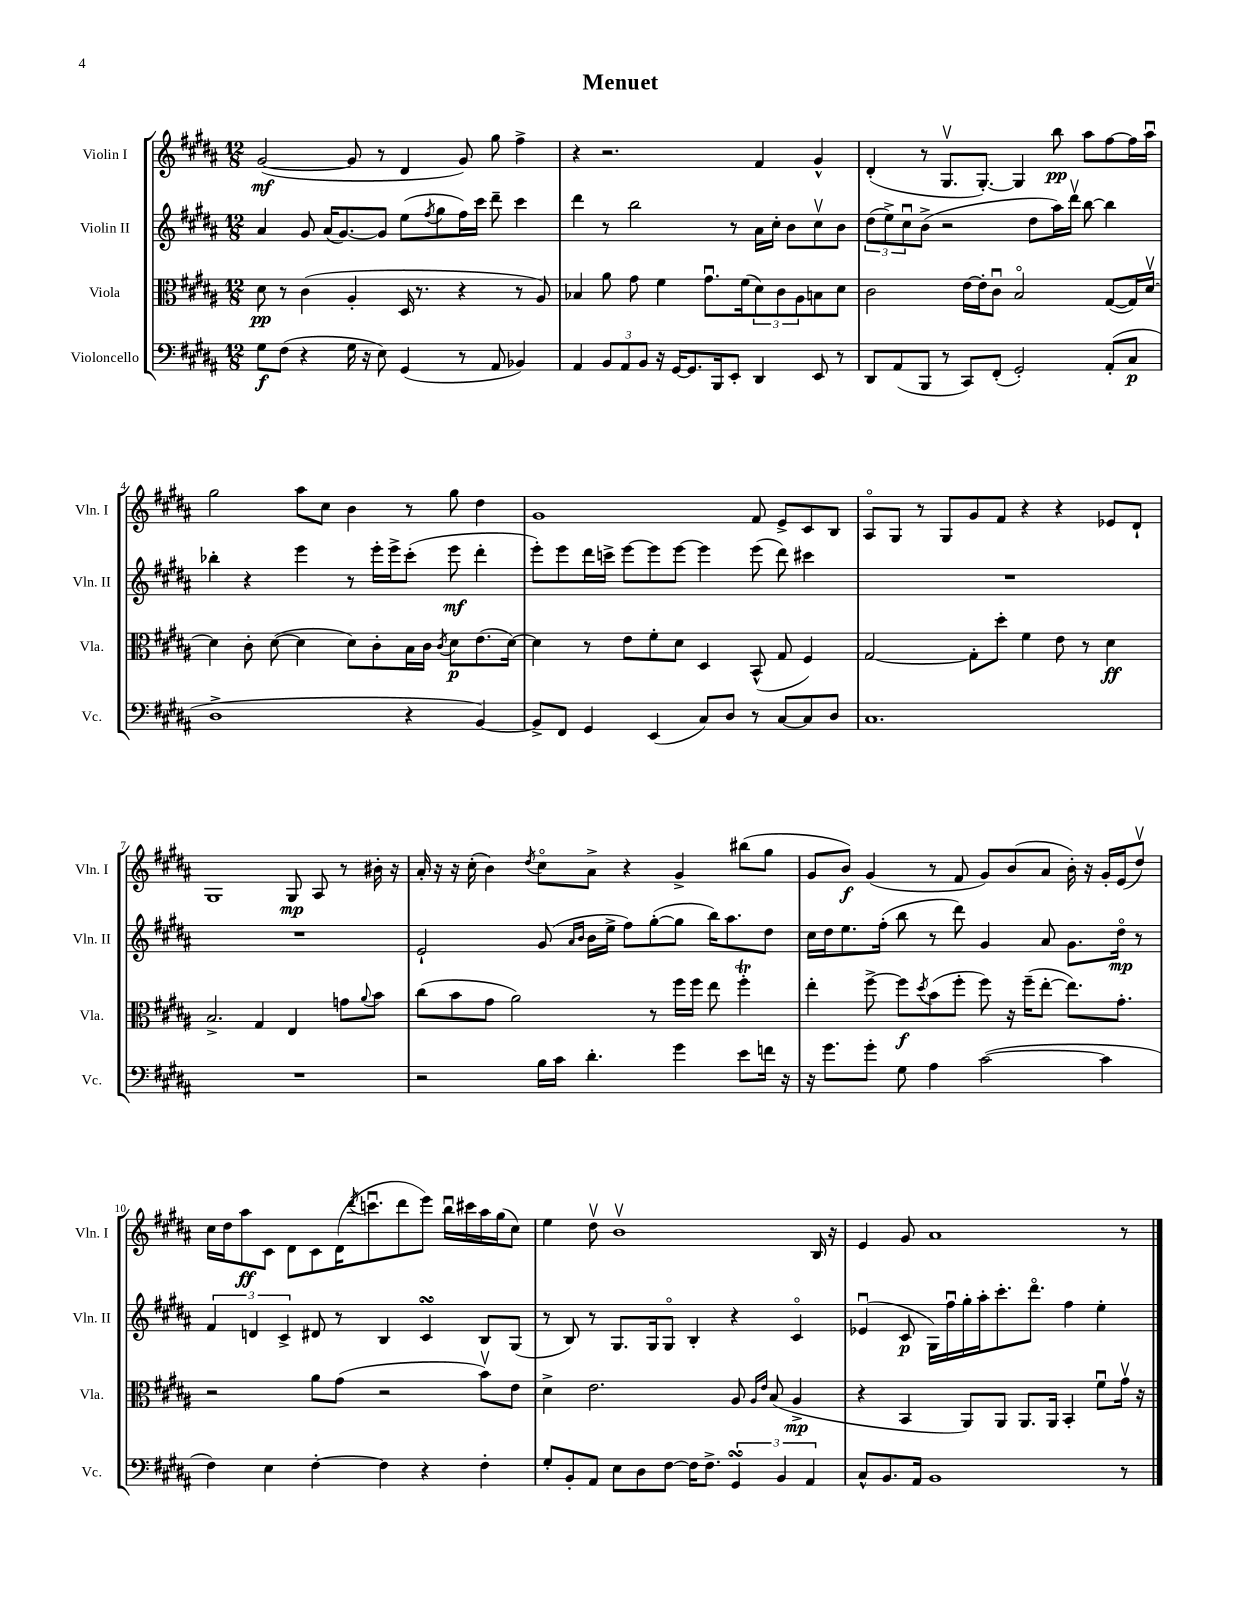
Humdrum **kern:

**kern	**kern	**kern	**kern
*staff4	*staff3	*staff2	*staff1
*clefF4	*clefC3	*clefG2	*clefG2
*k[f#c#g#d#a#]	*k[f#c#g#d#a#]	*k[f#c#g#d#a#]	*k[f#c#g#d#a#]
*M12/8	*M12/8	*M12/8	*M12/8
8G#	8d#	4a#	([2g#
(8F#	8r	.	.
4r	(4c#	8g#	.
.	.	(16a#	.
.	.	[8.g#)	.
16G#	4A#'	.	8g#]
16r	.	.	.
8E)	.	8g#]	8r
(4GG#	16D#	(8ee	4d#
.	8.r	.	.
.	.	8qff#	.
.	.	8gg#	.
8r	4r	16ff#)	8g#)
.	.	16ccc#	.
8AA#	.	8ddd#~	8gg#
4BB-)	8r	4ccc#	4ff#^
.	8A#)	.	.
=	=	=	=
4AA#	4B-	4ddd#	4r
12BB	8a#	8r	2.r
12AA#	.	.	.
.	8g#	2bb	.
12BB	.	.	.
16r	4f#	.	.
[16GG#	.	.	.
8.GG#]	.	.	.
.	8.g#u	.	.
16BBB	.	.	.
8EE'	.	8r	.
.	(16f#	.	.
4DD#	12d#)	16a#	4f#
.	.	16cc#'	.
.	12c#	.	.
.	.	8b	.
.	12A#	.	.
8EE	8B	8cc#v	4g#^^
8r	8d#	8b	.
=	=	=	=
8DD#	2c#	(12dd#	(4d#'
.	.	12ee^)	.
(8AA#	.	.	.
.	.	12cc#u	.
8BBB	.	(8b^	8r
8r	.	2r	8.G#v
8CC#)	[16e	.	.
.	16e']	.	[8.G#')
(8FF#'	8c#u	.	.
2GG#')	2Bo	.	4G#]
.	.	8dd#	.
.	.	16aa#)	8bb
.	.	16ddd#v	.
.	.	[8bb	8aa#
(8AA#'	([8G#	4bb]	[8ff#
8C#	16G#])	.	16ff#]
.	[16d#v	.	16aa#u
=	=	=	=
1D#^	4d#]	4bb-'	2gg#
.	8c#'	4r	.
.	([8d#	.	.
.	4d#]	4eee	8aa#
.	.	.	8cc#
.	8d#)	8r	4b
.	8c#'	16eee'	.
.	.	16eee^	.
4r	16B	(8ccc#'	8r
.	16c#	.	.
.	8qc#	.	.
.	8d#	8eee	8gg#
[4BB)	(8.e	4ddd#'	4dd#
.	[16d#)	.	.
=	=	=	=
8BB^]	4d#]	8eee')	1g#
8FF#	.	8eee	.
4GG#	8r	16ddd#	.
.	.	16ccc^	.
.	8e	[8eee	.
(4EE	8f#'	8eee]	.
.	8d#	[8eee	.
8C#)	4D#	4eee]	.
8D#	.	.	.
8r	(8BB^^	(8eee	8f#
[8C#	8G#	8ddd#)	8e^
8C#]	4F#)	4ccc#	8c#
8D#	.	.	8B
=	=	=	=
1.C#	[2G#	1.r	8A#o
.	.	.	8G#
.	.	.	8r
.	.	.	8G#
.	8G#']	.	8g#
.	8dd#'	.	8f#
.	4f#	.	4r
.	8e	.	4r
.	8r	.	.
.	4d#	.	8e-
.	.	.	8d#`
=	=	=	=
1.r	2.B^	1.r	1G#
.	4G#	.	.
.	4E	.	8G#
.	.	.	8A#
.	8g	.	8r
.	8qqa#	.	.
.	8b	.	16b#'
.	.	.	16r
=	=	=	=
2r	(8cc#	2e`	16a#'
.	.	.	16r
.	8b	.	16r
.	.	.	(16cc#'
.	8g#	.	4b)
.	2a#)	.	.
.	.	.	8qdd#
16B	.	(8g#	8cc#o
16c#	.	.	.
.	.	16qqa#	.
.	.	16qqb	.
4.d#'	.	16b	8a#^
.	.	16ee^	.
.	.	8ff#)	4r
.	8r	([8gg#'	.
4g#	16ff#	8gg#]	4g#^
.	16ff#	.	.
.	8ee	16bb)	.
.	.	8.aa#	.
8e	4ff#'	.	(8bb#
16f	.	8dd#	8gg#
16r	.	.	.
=	=	=	=
16r	4ee'	16cc#	8g#
8.g#	.	16dd#	.
.	.	8.ee	8b)
8g#'	[8ff#^	.	(4g#
.	.	(16ff#'	.
8G#	8ff#]	8bb	.
.	8qdd#	.	.
4A#	(8b	8r	8r
.	8ff#'	8ddd#)	8f#
([2c#	8ff#)	4g#	8g#)
.	16r	.	(8b
.	(16ff#~	.	.
.	[8ee'	8a#	8a#
.	8.ee])	8.g#	16b')
.	.	.	16r
4c#]	.	.	16g#'
.	8.g#'	16dd#o	(16e
.	.	8r	8dd#v)
=	=	=	=
4F#)	2r	6f#	16cc#
.	.	.	16dd#
.	.	.	8aa#
.	.	6d	.
4E	.	.	8c#
.	.	6c#^	.
.	.	.	8d#
[4F#'	8a#	8d#	8c#
.	(8g#	8r	(16d#
.	.	.	8qddd#
.	.	.	8.cccu
4F#]	2r	4B	.
.	.	.	8ddd#
4r	.	4c#	8eee)
.	.	.	16bbu
.	.	.	16ccc#
4F#'	8bv)	8B	16aa#
.	.	.	(16gg#
.	8e	(8G#	8cc#)
=	=	=	=
8G#'	4d#^	8r	4ee
8BB'	.	8B)	.
8AA#	2.e	8r	8dd#v
8E	.	8.G#	1bv
8D#	.	.	.
.	.	16G#	.
[8F#	.	8G#o	.
16F#]	.	4B'	.
8.F#^	.	.	.
6GG#	8A#	4r	.
.	16qqA#	.	.
.	16qqe	.	.
.	(8B	.	.
6BB	.	.	.
.	4A#^	4c#o	.
6AA#	.	.	.
.	.	.	16B
.	.	.	16r
=	=	=	=
8C#^^	4r	(4e-u	4e
8.BB	.	.	.
.	4BB	8c#	8g#
16AA#	.	.	.
1BB	.	16G#)	1a#
.	.	16ff#u	.
.	8AA#)	16gg#'	.
.	.	16aa#'	.
.	8AA#	8.ccc#'	.
.	8.AA#	.	.
.	.	8.ddd#o	.
.	16AA#	.	.
.	4BB'	4ff#	.
.	8f#u	4ee'	.
8r	16g#v	.	8r
.	16r	.	.
==	==	==	==
*-	*-	*-	*-
